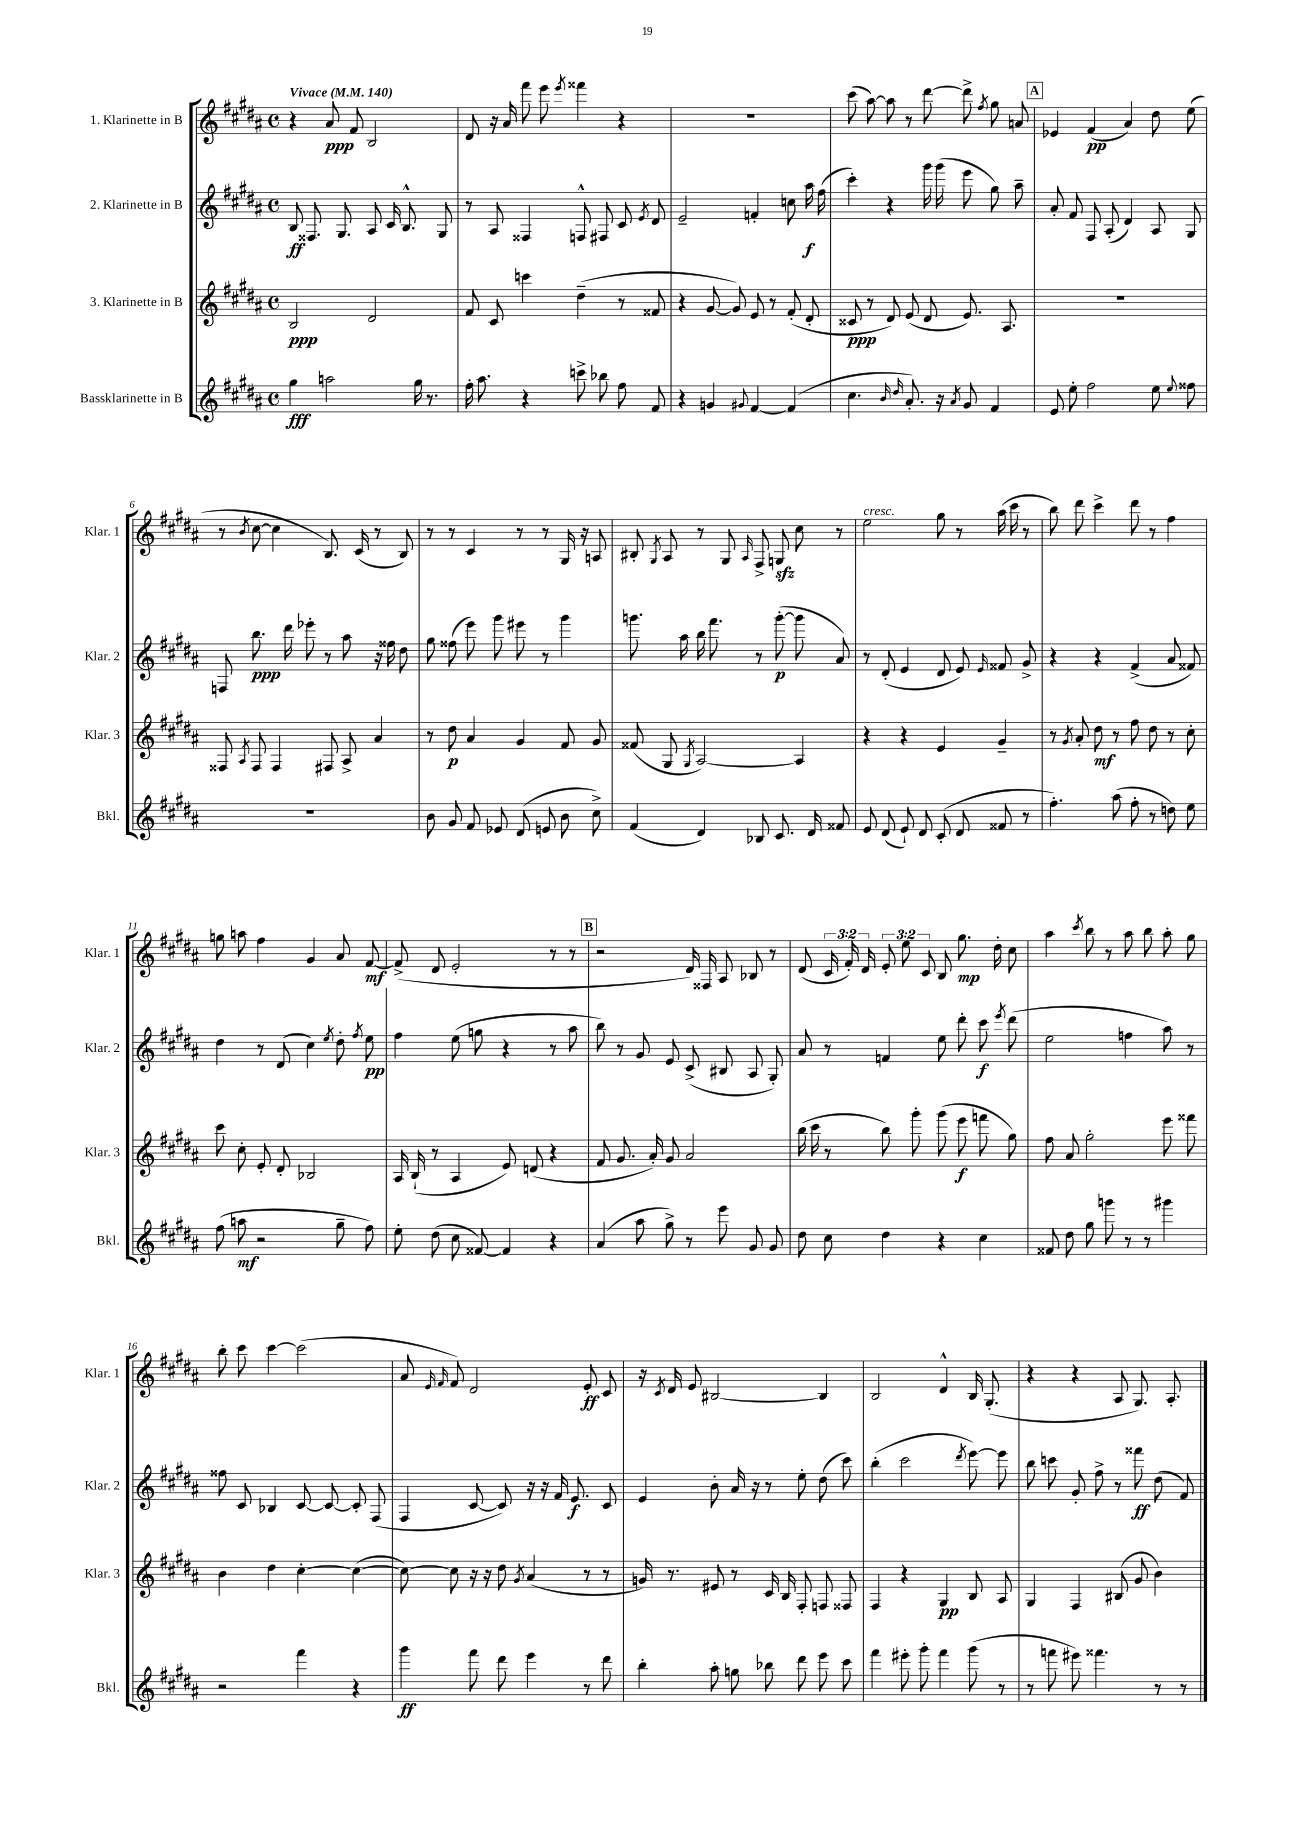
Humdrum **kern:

**kern	**kern	**kern	**kern
*staff4	*staff3	*staff2	*staff1
*clefG2	*clefG2	*clefG2	*clefG2
*k[f#c#g#d#a#]	*k[f#c#g#d#a#]	*k[f#c#g#d#a#]	*k[f#c#g#d#a#]
*M4/4	*M4/4	*M4/4	*M4/4
*met(c)	*met(c)	*met(c)	*met(c)
*MM140	*MM140	*MM140	*MM140
4gg#\	2B/	8B/	4r
.	.	8.F##/	.
2aa\	.	.	8a#/
.	.	8.G#/	.
.	.	.	8f#/
.	2d#/	8A#/	2B/
.	.	16c#/	.
.	.	8.B^^/	.
16gg#\	.	.	.
8.r	.	.	.
.	.	8G#/	.
=	=	=	=
16ff#'\	8f#/	8r	8d#/
8.aa#\	.	.	.
.	8c#/	8A#/	16r
.	.	.	16a#/
4r	4ccc\	4F##/	8fff#\
.	.	.	8eee\
.	.	.	8qeee/
8ccc^\	(4dd#~\	8F^^/	4fff##\
8bb-\	.	8F#/	.
8ff#\	8r	8c#/	4r
.	.	8qe/	.
8f#/	8f##/	8d#/	.
=	=	=	=
4r	4r	2e~/	1r
4g/	[8g#/	.	.
.	8g#/])	.	.
8qqg#/	.	.	.
[4f#/	8e/	4f'/	.
.	8r	.	.
(4f#/]	(8f#'/	8cc\	.
.	8d#'/	16aa#\	.
.	.	(16ff#\	.
=	=	=	=
4.cc#\	8c##/	4ccc#'\)	(8ccc#\
.	8r	.	[8aa#\)
.	8d#/)	4r	8aa#\]
16qqb/	.	.	.
16qqdd#/	.	.	.
8.a#'/)	(8e/	.	8r
.	8d#/	16ggg#\	[8ddd#\
16r	.	(16ggg#\	.
8qa#/	.	.	.
8g#/	8.e/)	8eee\	8ddd#^\]
.	.	.	8qff#/
4f#/	.	8gg#\)	8gg#\
.	8.A#/	.	.
.	.	8aa#~\	8a/
=	=	=	=
8e/	1r	8a#'/	4e-/
8ee'\	.	8f#/	.
2ff#\	.	8F#/	(4f#/
.	.	(8A#'/	.
.	.	4d#/)	4a#/)
8ee\	.	8A#/	8dd#\
8qqee/	.	.	.
8ff##\	.	8G#/	(8ee\
=	=	=	=
1r	8F##/	8F/	8r
.	8qA#/	.	8qb/
.	8F##/	8.bb\	[8cc#\
.	4F##/	.	4cc#\]
.	.	16ddd#\	.
.	.	8eee-'\	.
.	8F#/	8r	8.B/)
.	8A#^/	8aa#\	.
.	.	.	(16c#/
.	4a#/	16r	8r
.	.	16ff##\	.
.	.	8dd#\	8B/)
=	=	=	=
8b\	8r	8gg#\	8r
8g#/	8dd#\	(8ff##\	8r
8f#/	4a#/	8eee\)	4c#/
8e-/	.	8ggg#\	.
(8d#/	4g#/	8eee#\	8r
8e/	.	8r	8r
8b\	8f#/	4ggg#\	16G#/
.	.	.	16r
8cc#^\)	8g#/	.	8A/
=	=	=	=
(4f#/	(8f##/	8.ggg\	8B#'/
.	.	.	8qG#/
.	8G#/	.	8A#/
.	.	16aa#\	.
.	8qG#/	.	.
4d#/)	[2A#/)	16bb\	8r
.	.	8.fff#\	.
.	.	.	8G#/
.	.	.	16qqA#/
8B-/	.	8r	8F#^/
8.c#/	.	([8ggg'\	8G/
.	4A#/]	8ggg\]	8cc#\
16d#/	.	.	.
8f##/	.	8a#/)	8r
=	=	=	=
8e/	4r	8r	2ee\
(8d#/	.	(8d#'/	.
8e`/)	4r	4e/	.
8d#/	.	.	.
(8c#'/	4e/	8d#/	8gg#\
8d#/	.	8e/)	8r
.	.	16qqe/	.
8f##/	4g#~/	8f##/	(16aa#\
.	.	.	16ccc#\
8r	.	8g#^/	8r
=	=	=	=
4.ff#'\)	8r	4r	8bb\)
.	8qg#/	.	.
.	8a#'/	.	8ddd#\
.	8dd#\	4r	4ccc#^\
(8aa#\	8r	.	.
8ff#'\	8ff#\	(4f#^/	8ddd#\
8r	8dd#\	.	8r
8dd\)	8r	8a#/	4ff#\
8ee\	8cc#'\	8f##/)	.
=	=	=	=
(8ff#\	8ccc#\	4dd#\	8gg\
8aa\	8cc#'\	.	8aa\
2r	8e'/	8r	4ff#\
.	8d#'/	(8d#/	.
.	2B-/	4cc#\)	4g#/
.	.	8qee/	.
8gg#~\	.	8dd#'\	8a#/
.	.	8qff#/	.
8ff#\)	.	8ee\	[8f#/
=	=	=	=
8ee'\	16A#/	4ff#\	(8f#^/]
.	(16B`/	.	.
(8dd#\	8r	.	8d#/
8cc#\	4A#/	(8ee\	2e'/
[8f##/)	.	8gg\	.
4f##/]	8e/)	4r	.
.	(8d/	.	.
4r	4r	8r	8r
.	.	8aa#\	8r
=	=	=	=
(4a#/	8f#/	8bb\)	2r
.	8.g#/	8r	.
8aa#\	.	8g#/	.
.	16a#'/)	.	.
8gg#^\)	8g#/	8e/	.
8r	2a#/	(8c#^/	16d#/)
.	.	.	16F##/
8eee\	.	8B#/	8A#/
8g#/	.	8A#/	8B-/
8g#/	.	8G#'/)	8r
=	=	=	=
8dd#\	(16bb\	8a#/	(8d#/
.	16ccc#\	.	.
8cc#\	8r	8r	24c#/
.	.	.	24f#'/)
.	.	.	24d#/
4dd#\	8bb\)	4f/	12e'/
.	.	.	12ee\
.	8ggg#'\	.	.
.	.	.	12c#/
4r	(8ggg#\	8ee\	8B/
.	8eee\	8ddd#'\	8.gg#\
4cc#\	8fff\	8ccc#\	.
.	.	.	16dd#'\
.	.	8qeee/	.
.	8gg#\)	(8ddd#\	8cc#\
=	=	=	=
8f##/	8ff#\	2ee\	4aa#\
8dd#\	8a#/	.	.
.	.	.	8qccc#/
8gg#\	2gg#'\	.	8bb\
8ggg\	.	.	8r
8r	.	4ff\	8aa#\
8r	.	.	8bb\
4ggg#\	8eee\	8aa#\)	8aa#'\
.	8fff##\	8r	8gg#\
=	=	=	=
2r	4b\	8ff##\	8bb'\
.	.	8c#/	8ccc#\
.	4dd#\	4B-/	[4ccc#\
4fff#\	[4cc#'\	[8c#/	(2ccc#\]
.	.	8c#/_	.
4r	(4cc#\_	8c#'/]	.
.	.	(8F#/	.
=	=	=	=
4ggg#\	8cc#\_)	4F#/	8a#/
.	.	.	16qqe/
.	.	.	16qqf#/
.	8cc#\]	.	8f#/)
8fff#\	16r	[8c#/	2d#/
.	16r	.	.
8ddd#\	8dd#\	8c#/])	.
.	8qg#/	.	.
4eee\	(4a#/	16r	.
.	.	16r	.
.	.	16f#/	.
.	.	8.e/	.
8r	8r	.	8e'/
8ddd#\	8r	8c#/	8c#/
=	=	=	=
4bb'\	16g/)	4e/	16r
.	.	.	8qc#/
.	8.r	.	16d#/
.	.	.	8e/
8aa#'\	8e#/	8b'\	[2B#/
8gg\	8r	16a#/	.
.	.	16r	.
8bb-\	16c#/	8r	.
.	16B/	.	.
8ddd#\	8F#'/	8ee'\	.
8eee\	8F/	(8dd#\	4B#/]
8ccc#\	8F##/	8ccc#\)	.
=	=	=	=
4fff#\	4F#/	(4bb'\	2B/
8eee#'\	4r	2ccc#\	.
8ggg#'\	.	.	.
4fff#\	4G#/	.	4d#^^/
.	.	8qddd#/	.
(8ggg#\	8B/	[8eee\)	16B/
.	.	.	(8.G#'/
8r	8A#/	8eee\]	.
=	=	=	=
8r	4G#/	8bb\	4r
8fff\	.	8ccc\	.
8eee#\)	4F#/	8g#'/	4r
4.fff##\	.	8ff#^\	.
.	(8B#/	8r	8A#/
.	8g#/	8fff##\	8.G#/)
8r	4b\)	(8dd#\	.
.	.	.	8.A#'/
8r	.	8f#/)	.
==	==	==	==
*-	*-	*-	*-
